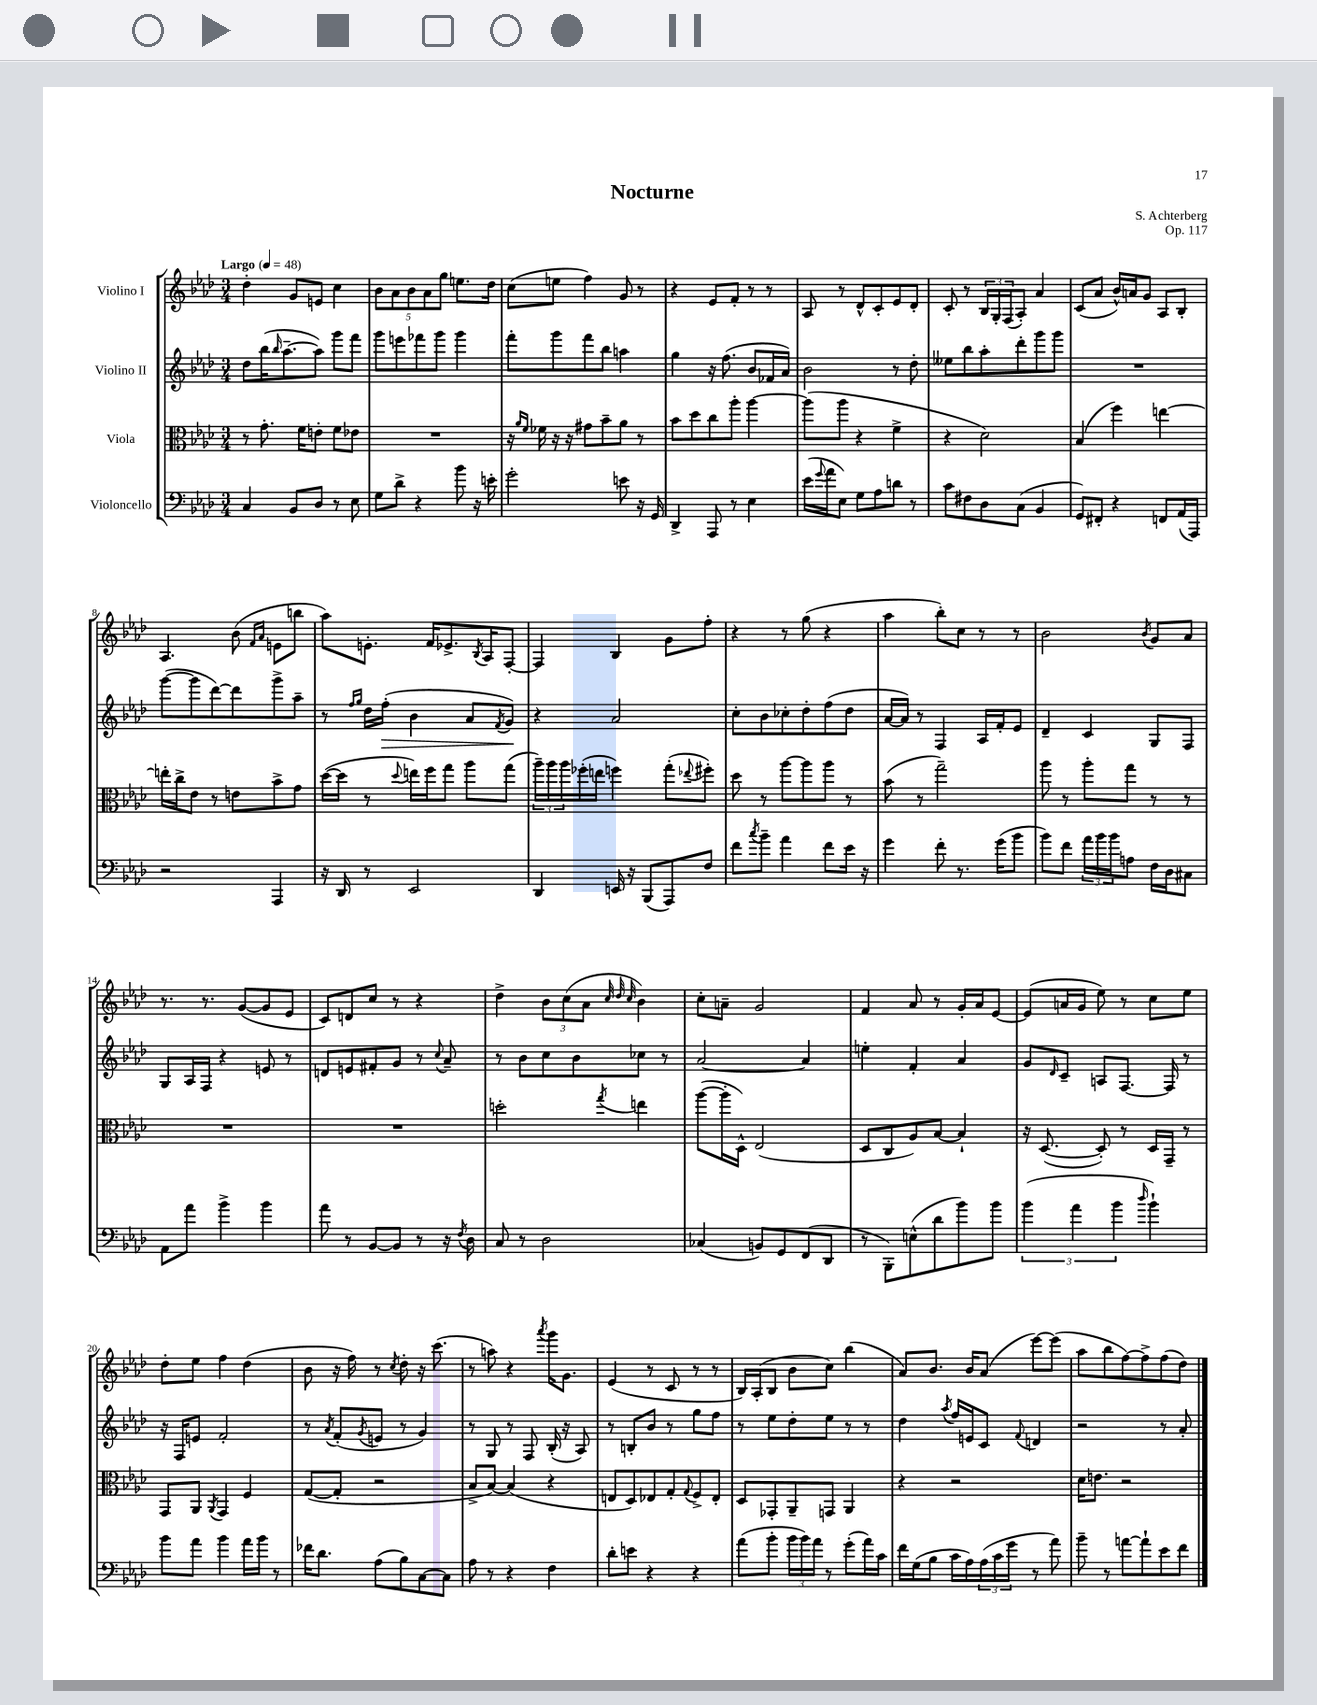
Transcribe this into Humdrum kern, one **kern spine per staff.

**kern	**kern	**kern	**kern
*staff4	*staff3	*staff2	*staff1
*clefF4	*clefC3	*clefG2	*clefG2
*k[b-e-a-d-]	*k[b-e-a-d-]	*k[b-e-a-d-]	*k[b-e-a-d-]
*M3/4	*M3/4	*M3/4	*M3/4
*MM48	*MM48	*MM48	*MM48
4C	8r	8dd-	4dd-'
.	8.g'	(16bb-	.
.	.	16qqbb-	.
.	.	[8.aa-~	.
8BB-	.	.	8g
.	16f	.	.
8D-	8e'	8aa-])	8e
8r	8f	8ggg	4cc
8E-	8e-	8fff	.
=	=	=	=
8G	2.r	8ggg	10b-
.	.	.	10a-
8d-^	.	8eee	.
.	.	.	10b-
4r	.	8fff-	.
.	.	.	10a-
.	.	8ggg	.
.	.	.	10gg
8b-	.	4ggg	8.ee
16r	.	.	.
16e'	.	.	16dd-
=	=	=	=
2g'	16r	8fff'	(8cc
.	16qqa-	.	.
.	16qqf	.	.
.	16f-	.	.
.	16r	8ggg	8ee
.	16r	.	.
.	8g#	8fff	4ff)
.	8b-~	8bb-	.
8e	8a-	4aa	8g
16r	8r	.	8r
16GG	.	.	.
=	=	=	=
4DD-^	8b-	4gg	4r
.	8dd-	.	.
8AAA-	8cc	16r	8e-
.	.	(8.ff	.
8r	8aa-'	.	8f'
4E-	[4aa-	8b-	8r
.	.	16f-	8r
.	.	16a-)	.
=	=	=	=
(16e-	(8aa-]	2b-	8A-
8qqg	.	.	.
16a-	.	.	.
8E-)	8aa-	.	8r
8G	4r	.	8d-^^
8A-	.	.	8c'
8d	4f^	8r	8e-
8r	.	8dd-'	8d-'
=	=	=	=
8c	4r	8ee--	8c'
8F#	.	8bb-	8r
8D-	2d-)	8aa-'	24B-
.	.	.	24G'
.	.	.	(24F
(8C	.	8ddd-'	8A-')
4BB-	.	8ggg	4a-
.	.	8ggg	.
=	=	=	=
8GG)	(4B-	2.r	(8c
8FF#'	.	.	8a-
4r	4ff)	.	16b-^^)
.	.	.	16a
.	.	.	8g
8FF	[4ee	.	8A-
(16AA-	.	.	8B-'
16AAA-)	.	.	.
=	=	=	=
2r	16ee']	([8ggg	4.A-
.	16cc^	.	.
.	8e-	8ggg]	.
.	8r	[8ddd-)	.
.	8e	8ddd-]	(8b-
.	.	.	16qqf
.	.	.	16qqa-
4AAA-	8b-^	8ggg^	8e
.	8g	8aa-~	8bb
=	=	=	=
16r	([16dd-	8r	8aa-)
16DD-	16dd-]	.	.
.	.	16qqff	.
.	.	16qqgg	.
8r	8r	16dd-	8.e'
.	.	(16ff'	.
.	8qqdd-	.	.
2EE-	16ee)	4b-	.
.	16ff	.	16f
.	8gg	.	8.e-^
.	8aa-	8a-	.
.	.	.	8qB-
.	.	.	16A-
.	.	8qf	.
.	(8gg	8g)	[8F'
=	=	=	=
4DD-	24aa-~)	4r	4F]
.	24aa-	.	.
.	24aa-	.	.
.	(16ff-'	.	.
.	16ee	.	.
16EE	4ff)	2a-	4B-
16r	.	.	.
(8BBB-	.	.	.
8AAA-)	(8gg'	.	8g
.	8qqee-	.	.
8F	8ff#')	.	8ff'
=	=	=	=
8f	8dd-	8cc'	4r
8qcc	.	.	.
8b-~	8r	8b-	.
4a-	[8aa-	8cc-'	8r
.	8aa-]	8dd-'	(8gg
8f	8aa-	(8ff	4r
16e-	8r	8dd-	.
16r	.	.	.
=	=	=	=
4g	(8b-	[16a-	4aa-
.	.	16a-])	.
.	8r	8r	.
8f'	2gg~)	4F	8bb-')
8.r	.	.	8cc
.	.	16A-	8r
(16g	.	16f'	.
8b-	.	8e-	8r
=	=	=	=
8b-)	8aa-	4d-~	2b-
8f	8r	.	.
24a-	8aa-'	4c	.
24b-	.	.	.
24b-	.	.	.
8A	8gg	.	.
.	.	.	8qb-
16F	8r	8G	8g
16D-	.	.	.
8C#	8r	8F	8a-
=	=	=	=
8AA-	2.r	8G	8.r
8a-	.	16A-	.
.	.	16F	8.r
4b-^	.	4r	.
.	.	.	([8g
4b-	.	8e	8g]
.	.	8r	8e-
=	=	=	=
8a-	2.r	8d	8c)
8r	.	8e	8d
[8BB-	.	8f#'	8cc
8BB-]	.	8g	8r
8r	.	8r	4r
.	.	8qqcc	.
16r	.	8a-~	.
8qF	.	.	.
16D-	.	.	.
=	=	=	=
8C	2dd'	8r	4dd-^
8r	.	8b-	.
2D-	.	8cc	12b-
.	.	.	(12cc
.	.	8b-	.
.	.	.	12a-
.	.	.	32qqcc
.	.	.	32qqdd-
.	8qgg	.	32qqcc
.	4ee	8cc-	4b-)
.	.	8r	.
=	=	=	=
(4C-	([8aa-	[2a-	8cc'
.	16aa-']	.	8a~
.	16D-^^)	.	.
8BB)	(2E-	.	2g
8GG	.	.	.
(8FF	.	4a-]	.
8DD-	.	.	.
=	=	=	=
8r	8D-	4ee'	4f
8BBB-')	8C	.	.
(8E^^	8A-)	4f'	8a-
8d-	[8B-	.	8r
8b-)	4B-`]	4a-	16g'
.	.	.	16a-
8b-	.	.	[8e-
=	=	=	=
(6b-	16r	8g	(8e-]
.	([8.D-	.	.
.	.	16qqd-	.
.	.	8c~	16a
6a-	.	.	.
.	.	.	16g
.	8D-'])	8A	8ee-)
6b-	.	.	.
.	8r	[8.F	8r
16qqdd-	.	.	.
4b-`)	16D-	.	8cc
.	16GG~	16F]	.
.	8r	8r	8ee-
=	=	=	=
8b-	8GG	16r	8dd-'
.	.	16F	.
8a-	8AA-	8e	8ee-
.	8qAA-	.	.
4b-	4GG	2f'	4ff
16a-	4F	.	(4dd-
16b-	.	.	.
8r	.	.	.
=	=	=	=
16f-	([8G	8r	8b-
8.d-	.	.	.
.	.	8qa-	.
.	8G']	(8f'	16r
.	.	.	16ff)
.	.	8qg	.
(8A-	2r	8e	8r
.	.	.	8qcc
8B-)	.	8r	8dd-'
[8C	.	4g)	16r
.	.	.	(8.ccc
8C]	.	.	.
=	=	=	=
8A-	8B-^	8r	8r
8r	[8B-)	8G	8aa)
4r	(4B-]	8r	4r
.	.	8F	.
.	.	.	8qaaa-
4F	4r	(16B-'	16ggg
.	.	16r	8.g
.	.	8A-)	.
=	=	=	=
8d-'	8E	8r	(4e-
8e	8D-)	8B'	.
4r	8E-	8b-	8r
.	8G'	8r	8c
.	8qqG	.	.
4r	8F^	8gg	8r
.	8E-'	8ff	8r
=	=	=	=
(8a-	8D-	8r	16B-)
.	.	.	(16A-'
8b-'	8GG-'	8ee-	8B-
24b-	8AA-~	8dd-'	8b-
24b-)	.	.	.
24a-	.	.	.
8r	8GG	8ee-	8cc)
(8g'	4AA-	8r	(4bb-
16a-)	.	8r	.
16c	.	.	.
=	=	=	=
16f	4r	4dd-	8a-)
(16G	.	.	.
8B-	.	.	8.b-
.	.	8qaa-	.
16c	2r	16ff	.
16A-)	.	16e	16b-
(24A-	.	8c	(8a-
24c	.	.	.
24g	.	.	.
.	.	8qqf	.
8r	.	4d	[8eee-)
8a-)	.	.	(8eee-]
=	=	=	=
8b-~	16d-	2r	8aa-
.	8.e	.	.
8r	.	.	8bb-
[8a	2r	.	[8ff)
8a`]	.	.	8ff^]
8e-	.	8r	(8ff
8f	.	8a-'	8dd-)
==	==	==	==
*-	*-	*-	*-
